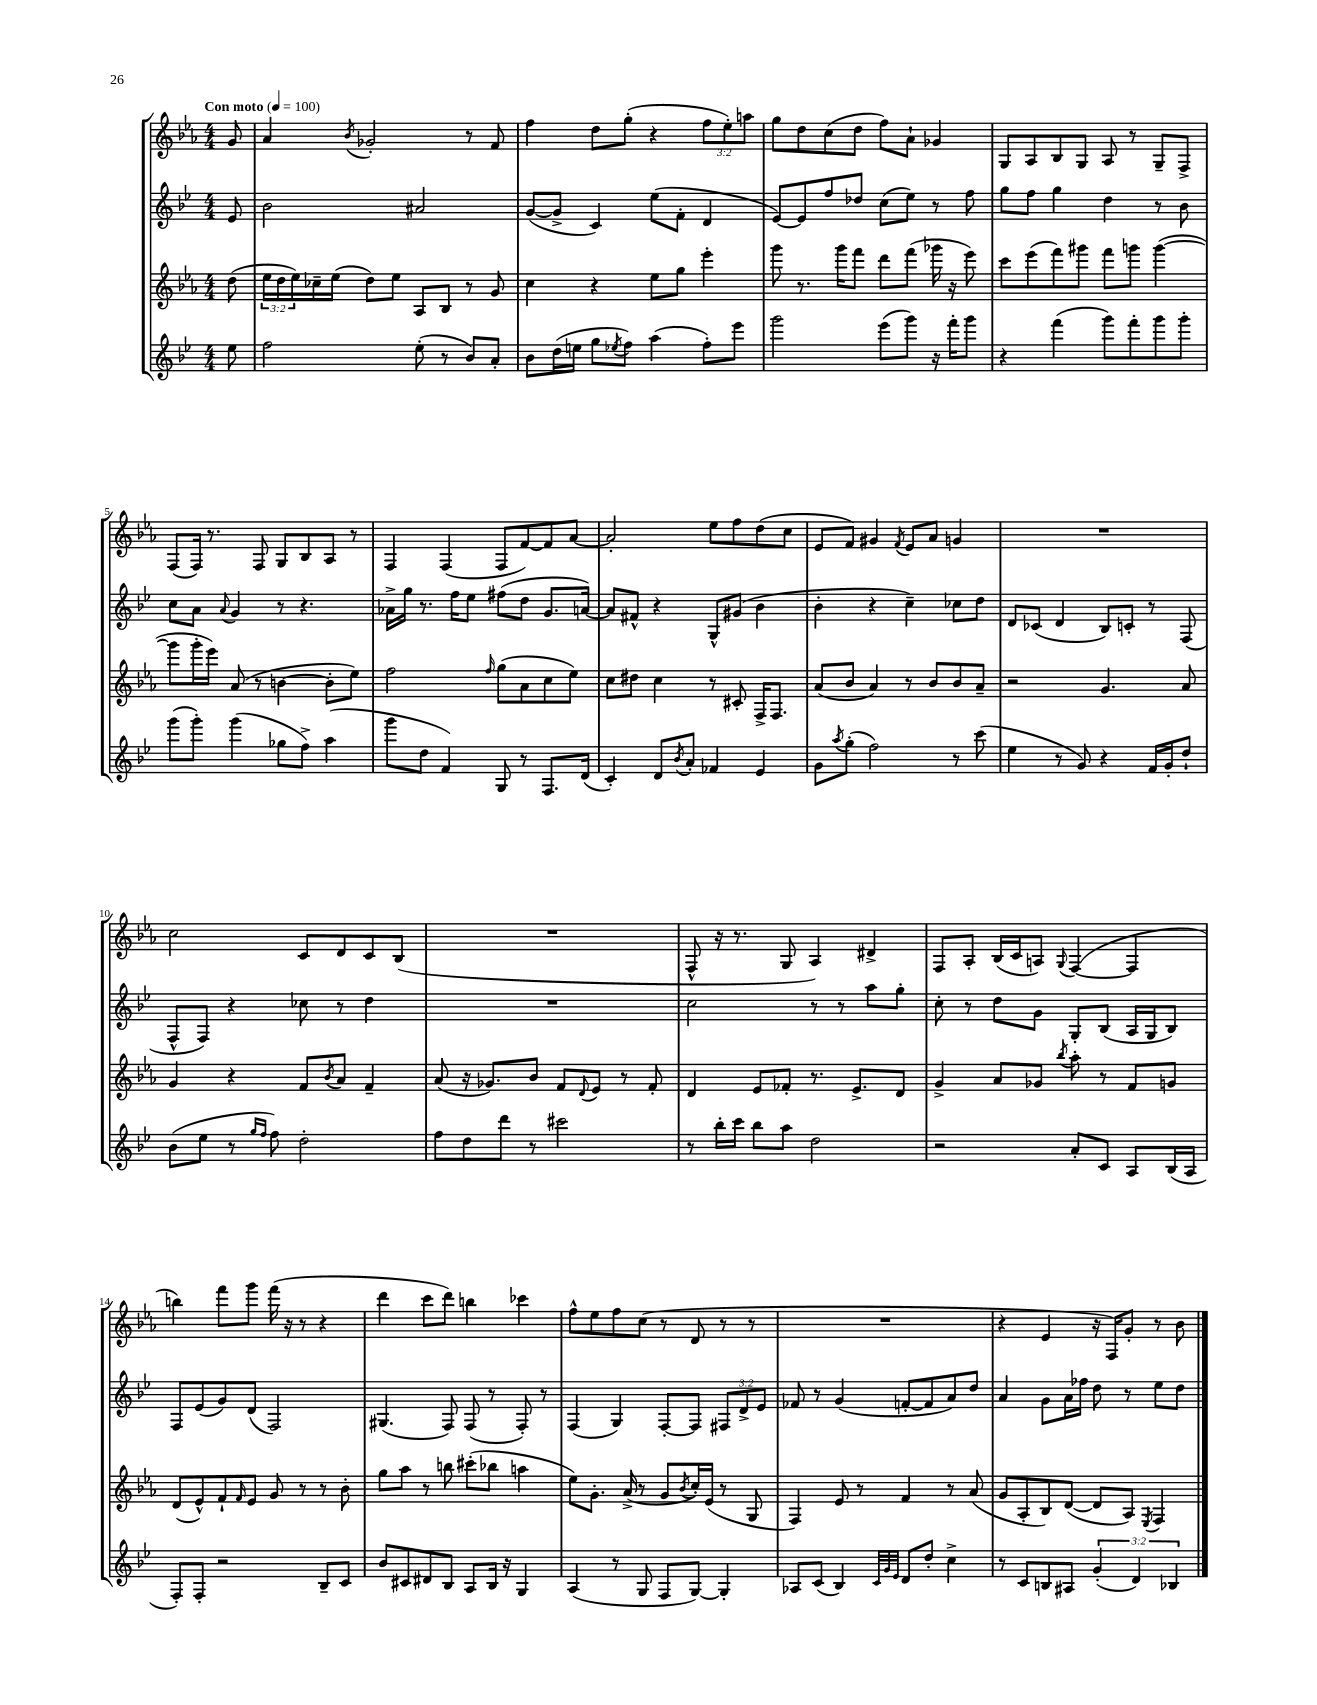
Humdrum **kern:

**kern	**kern	**kern	**kern
*staff4	*staff3	*staff2	*staff1
*clefG2	*clefG2	*clefG2	*clefG2
*k[b-e-]	*k[b-e-a-]	*k[b-e-]	*k[b-e-a-]
*M4/4	*M4/4	*M4/4	*M4/4
*MM100	*MM100	*MM100	*MM100
8ee-	(8dd	8e-	8g
=	=	=	=
2ff	24ee-	2b-	4a-
.	24dd	.	.
.	24ee-)	.	.
.	16cc-~	.	.
.	(16ee-	.	.
.	.	.	8qb-
.	8dd)	.	2g-'
.	8ee-	.	.
(8ee-'	8A-	2a#	.
8r	8B-	.	.
8b-)	8r	.	8r
8a'	8g	.	8f
=	=	=	=
8b-	4cc	([8g	4ff
(16dd	.	8g^]	.
16ee	.	.	.
8gg	4r	4c)	8dd
8qee-	.	.	.
8ff)	.	.	(8gg'
(4aa	8ee-	(8ee-	4r
.	8gg	8f'	.
8ff')	4eee-'	4d	12ff
.	.	.	12ee-')
8eee-	.	.	.
.	.	.	12aa
=	=	=	=
2ggg	8ggg	[8e-)	8gg
.	8.r	8e-]	8dd
.	.	8ff	(8cc
.	16ggg	.	.
.	8fff	8dd-	8dd
(8eee-	8ddd	(8cc	8ff)
8ggg)	(8fff	8ee-)	8a-`
16r	16ggg-	8r	4g-
16fff'	16r	.	.
8ggg	8eee-)	8ff	.
=	=	=	=
4r	8ccc	8gg	8G
.	(8eee-	8ff	8A-
(4fff	8fff)	4gg	8B-
.	8ggg#	.	8G
8ggg)	8fff	4dd	8A-
8fff'	8ggg	.	8r
8ggg	([4ggg	8r	8G~
8ggg'	.	8b-	8F^
=	=	=	=
(8ggg	8ggg]	8cc	(8F
8ggg')	16ggg'	8a	16F)
.	16eee-)	.	8.r
.	.	8qqa	.
(4ggg	(8a-	4g	.
.	8r	.	8F
8gg-	[4b	8r	8G
8ff^)	.	4.r	8B-
(4aa	8b']	.	8A-
.	8ee-)	.	8r
=	=	=	=
8ggg	2ff	16a-^	4F
.	.	16gg	.
8dd	.	8.r	.
4f)	.	.	(4F
.	.	16ff	.
.	.	8ee-	.
.	16qqff	.	.
8G	(8gg	(8ff#	8F
8r	8a-	8dd	[8f)
8.F	8cc	8.g	8f]
.	8ee-)	.	[8a-
(16d	.	[16a)	.
=	=	=	=
4c')	8cc	8a]	2a-']
.	8dd#	8f#^^	.
8d	4cc	4r	.
8qb-	.	.	.
8a'	.	.	.
4f-	8r	8G^^	8ee-
.	8c#'	(8g#	8ff
4e-	16F^	4b-	(8dd
.	8.F	.	.
.	.	.	8cc
=	=	=	=
8g	(8a-	4b-'	8e-
8qaa	.	.	.
(8gg'	8b-	.	8f)
2ff)	4a-)	4r	4g#
.	.	.	8qf
.	8r	4cc~)	8e-
.	8b-	.	8a-
8r	8b-	8cc-	4g
(8ccc	8a-~	8dd	.
=	=	=	=
4ee-	2r	8d	1r
.	.	(8c-	.
8r	.	4d	.
8g)	.	.	.
4r	4.g	8B-)	.
.	.	8c'	.
16f	.	8r	.
16g'	.	.	.
8dd`	8a-	(8F	.
=	=	=	=
(8b-	4g	8F^^	2cc
8ee-	.	8F)	.
8r	4r	4r	.
16qqgg	.	.	.
16qqff	.	.	.
8ff)	.	.	.
2dd'	8f	8cc-	8c
.	8qb-	.	.
.	8a-	8r	8d
.	4f~	4dd	8c
.	.	.	(8B-
=	=	=	=
8ff	(8a-	1r	1r
8dd	16r	.	.
.	8.g-)	.	.
8ddd	.	.	.
8r	8b-	.	.
2ccc#	8f	.	.
.	8qqd	.	.
.	8e-	.	.
.	8r	.	.
.	8f'	.	.
=	=	=	=
8r	4d	2cc	8F^^
16bb-'	.	.	16r
16ccc	.	.	8.r
8bb-	8e-	.	.
8aa	8f-'	.	8G
2dd	8.r	8r	4A-)
.	.	8r	.
.	8.e-^	.	.
.	.	8aa	4d#^
.	8d	8gg'	.
=	=	=	=
2r	4g^	8cc'	8F
.	.	8r	8A-'
.	8a-	8dd	(16B-
.	.	.	16c
.	8g-	8g	8A)
.	8qbb-	.	8qqG
8a'	8aa-'	8G'	([4F
8c	8r	(8B-	.
8A	8f	16A	4F]
.	.	16G	.
(16B-	8g	8B-)	.
16A	.	.	.
=	=	=	=
8F')	(8d	8F	4bb)
8F'	8e-^^)	(8e-	.
2r	8f`	8g)	8fff
.	16qqf	.	.
.	8e-	(8d	8ggg
.	8g	2F)	(16fff
.	.	.	16r
.	8r	.	8r
8B-~	8r	.	4r
8c	8b-'	.	.
=	=	=	=
8b-	8gg	(4.G#	4ddd
8c#	8aa-	.	.
8d#	8r	.	8ccc
8B-	8bb	8F)	8ddd)
8A	(8ccc#'	(8F	4bb
16B-	8bb-	8r	.
16r	.	.	.
4G	4aa	8F')	4ccc-
.	.	8r	.
=	=	=	=
(4A	8ee-)	(4F	8ff^^
.	8.g'	.	8ee-
8r	.	4G)	8ff
.	(16a-^	.	.
8G	8r	.	(8cc
8F	8g	[8F'	8r
.	8qb-	.	.
[8G)	16cc')	8F]	8d
.	(16e-	.	.
4G']	8r	12F#	8r
.	.	12d^	.
.	8G	.	8r
.	.	12e-	.
=	=	=	=
8A-	4F)	8f-	1r
(8c	.	8r	.
4B-)	8e-	(4g	.
.	8r	.	.
32qqc	.	.	.
32qqg	.	.	.
32qqe-	.	.	.
8d	4f	[8f'	.
8dd'	.	8f]	.
4cc^	8r	8a)	.
.	(8a-	8dd	.
=	=	=	=
8r	8g	4a	4r
8c	8A-'	.	.
8B	8B-)	8g	4e-
8A#	([8d	16a	.
.	.	16ff-	.
(6g'	8d]	8dd	16r
.	.	.	16F)
.	8A-)	8r	8g'
6d)	.	.	.
.	8qE-	.	.
.	4F	8ee-	8r
6B-	.	.	.
.	.	8dd	8b-
==	==	==	==
*-	*-	*-	*-
